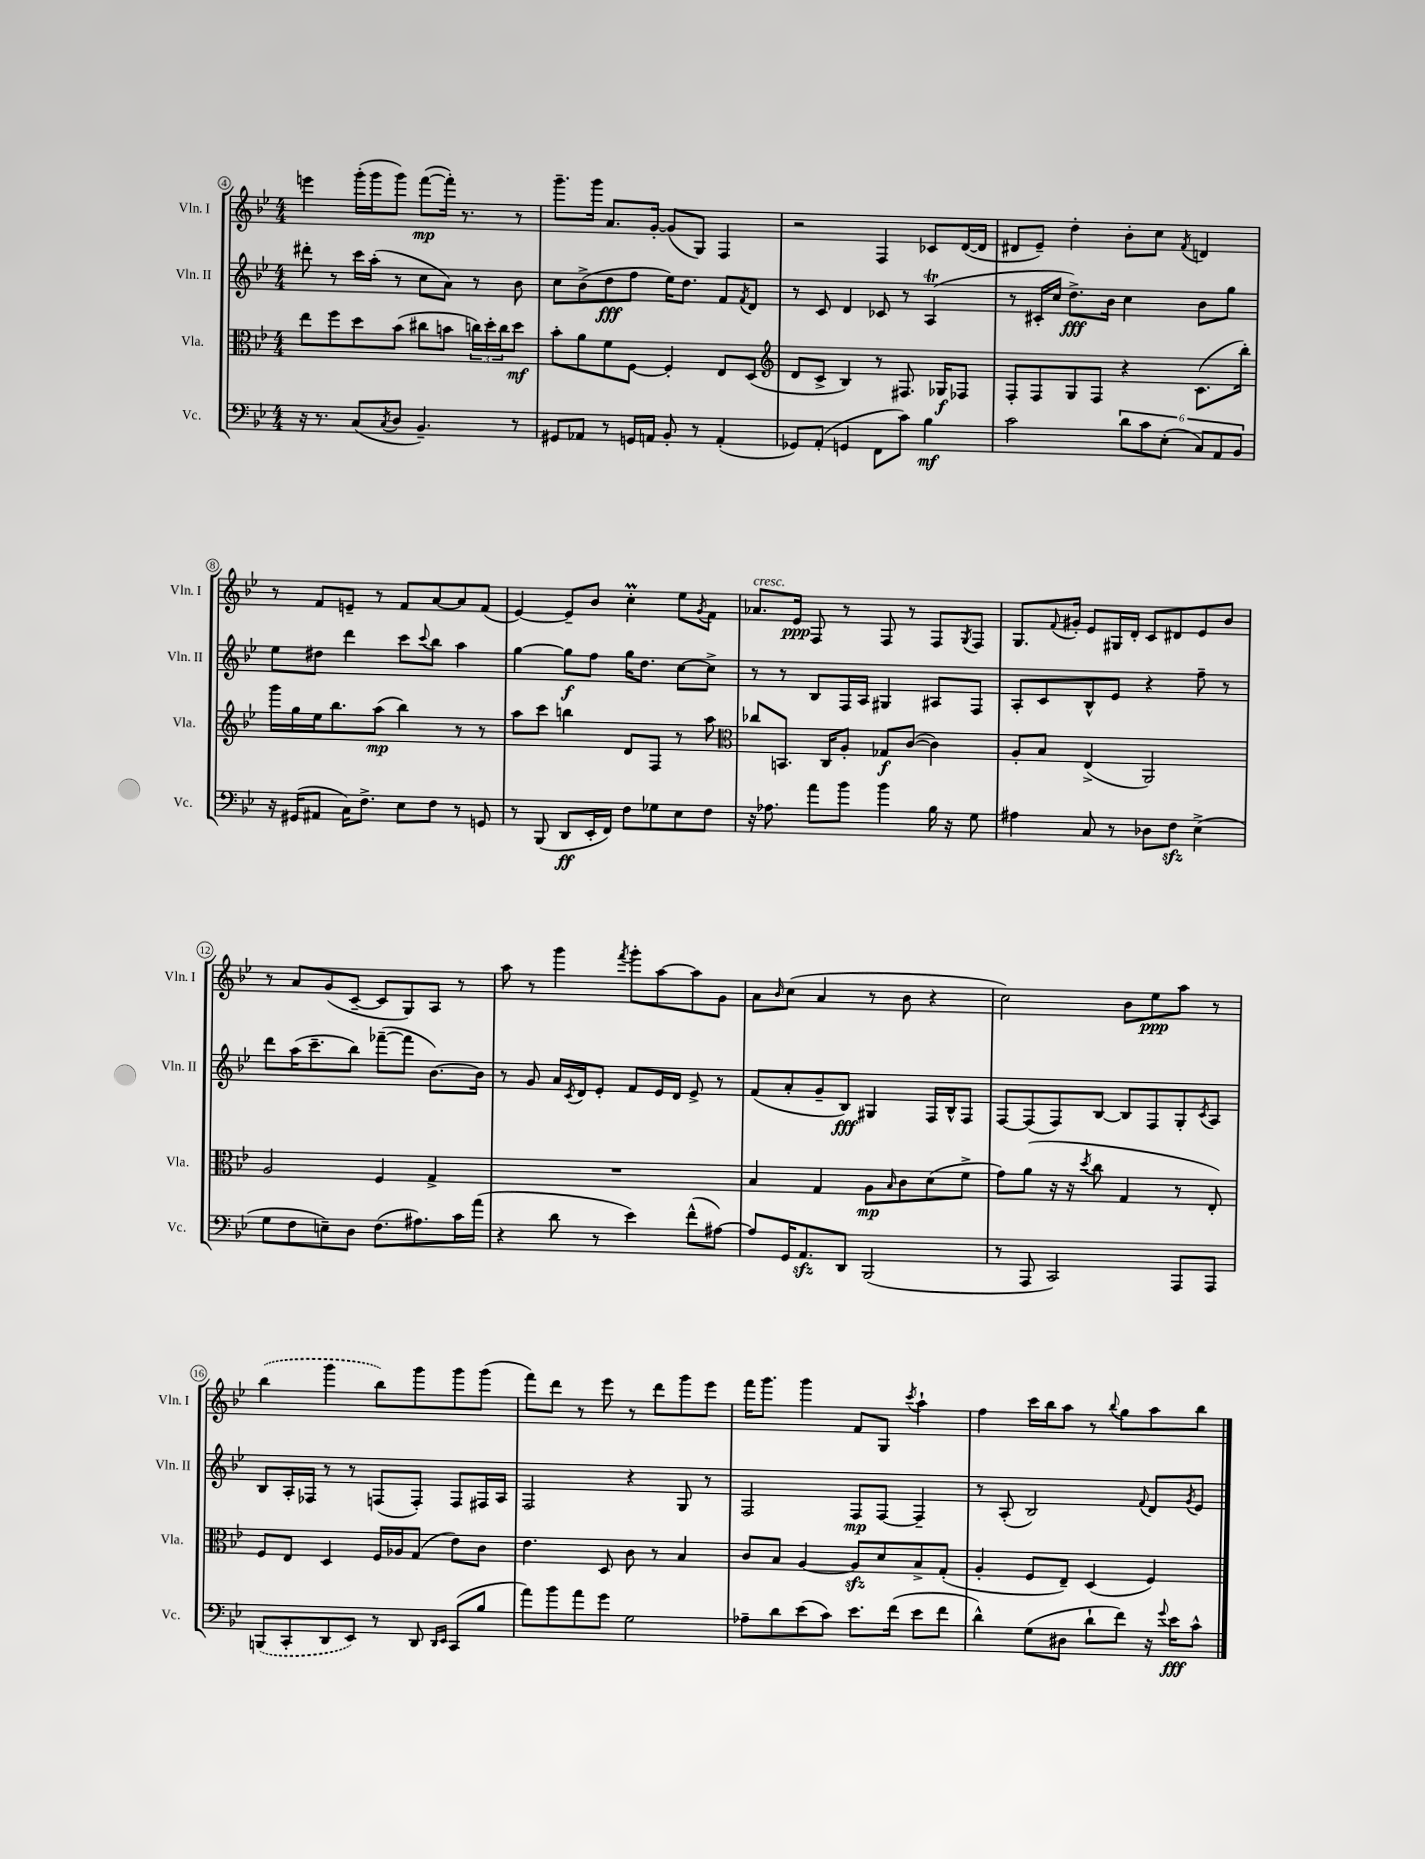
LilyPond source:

<<
\new StaffGroup <<
\new Staff = "s0" \with { instrumentName = "Vln. I" shortInstrumentName = "Vln. I" } {
    \clef treble \key bes \major \numericTimeSignature \time 4/4
    e'''4 g'''16-.( g'''16 g'''8) f'''8~\mp( f'''16-.) r8. r8 |
    g'''8.-- g'''16 a'8. g'16~-. g'8( g8) f4 |
    r2 f4 ces'8 d'16~( d'16 |
    dis'8 ees'8--) d''4-. bes'8-. c''8 \acciaccatura { f'8 } d'4 |
    r8 f'8 e'8-- r8 f'8 a'8~ a'8 f'8( |
    ees'4~) ees'8-- bes'8 c''4-.\prall ees''8 \acciaccatura { g'8 } f'8 |
    aes'8.^\markup { \italic "cresc." } ees'16\ppp f8 r8 f8 r8 f8 \acciaccatura { g8 } f8 |
    g8. \appoggiatura { f'8 } gis'16-. ees'8 gis16 d'16-. c'8 dis'8 ees'8 bes'8 |
    r8 a'8 g'8( c'8~-- c'8 g8) a8 r8 |
    a''8 r8 g'''4 \acciaccatura { f'''8 } g'''8-. a''8~ a''8 g'8 |
    a'8 \grace { bes'16 } c''8( a'4 r8 bes'8 r4 |
    c''2) bes'8 ees''8\ppp a''8 r8 |
    \once \slurDashed bes''4( g'''4 bes''8) g'''8 g'''8 g'''8( |
    f'''8) d'''8 r8 ees'''8 r8 d'''8 g'''8 ees'''8 |
    f'''16 g'''8. g'''4 f'8 g8 \acciaccatura { c'''8 } a''4-! |
    f''4 c'''16 bes''16 a''8 r8 \appoggiatura { bes''8 } g''8 a''8 bes''8 \bar "|." |
}
\new Staff = "s1" \with { instrumentName = "Vln. II" shortInstrumentName = "Vln. II" } {
    \clef treble \key bes \major \numericTimeSignature \time 4/4
    dis'''8-. r8 c'''16 a''16-.( r8 c''8 a'8) r8 bes'8 |
    c''8 bes'8->( d''8\fff f''8 ees''16) d''8. f'8 \acciaccatura { f'8 } d'8 |
    r8 c'8 d'4 ces'8 r8 a4\trill( |
    r8 cis'16-. c''16 d''8.->\fff) bes'16 c''4 bes'8 g''8 |
    ees''8 dis''8 d'''4 c'''8 \appoggiatura { c'''8 } bes''8 a''4 |
    g''4~ g''8\f f''8 g''16 d''8. c''8~ c''8-> |
    r8 r8 bes8 f16 a16 gis4 ais8 f8 |
    a8-. c'8 bes8-^ ees'8 r4 f''8-- r8 |
    d'''8 a''16( c'''8.-- bes''8) fes'''8~--( fes'''8 bes'8.~) bes'16 |
    r8 g'8 a'16 \acciaccatura { c'8 } d'16 ees'8-. f'8 ees'16 d'16 ees'8-> r8 |
    f'8( a'8-. g'8-- bes8\fff) gis4 f16 bes16-^ f8 |
    f8~ f8( f8) bes8~ bes8 f8 g8-. \acciaccatura { c'8 } a8 |
    bes8 a16-. fes16 r8 r8 f8( f8-.) f8 fis16 a16 |
    f2 r4 g8 r8 |
    f2 f8\mp f8~ f4-- |
    r8 a8-.( bes2) \appoggiatura { f'8 } d'8 \acciaccatura { g'8 } ees'8 \bar "|." |
}
\new Staff = "s2" \with { instrumentName = "Vla." shortInstrumentName = "Vla." } {
    \clef alto \key bes \major \numericTimeSignature \time 4/4
    ees''8 f''8 d''8 bes'8( cis''8 b'8 \tuplet 3/2 { c''16) d''16-. c''16 } d''8\mf |
    bes'8-. a'8 f'8 f8~ f4-. ees8 d8( |
    \clef treble d'8 c'8-> bes4) r8 fis8. ges16\f fes8 |
    f8-. f8 g8 f8 r4 c'8.( bes''16-.) |
    g'''16 g''16 ees''16 bes''8. a''8\mp( bes''4) r8 r8 |
    a''8 c'''8 b''4 d'8 f8 r8 a''8 |
    \clef alto ces''8 b,8. c16 a8-. ges8\f c'8~( c'4) |
    a8-. bes8 ees4->( a,2) |
    a2 f4 g4-> |
    R1 |
    bes4 g4 a8\mp \grace { bes16 } c'8 d'8( f'8-> |
    g'8) a'8( r16 r16 \acciaccatura { d''8 } c''8 g4 r8 ees8-.) |
    f8 ees8 d4 f16 aes16 g8( ees'8) c'8 |
    ees'4. d8 c'8 r8 bes4 |
    c'8 bes8 a4~ a8\sfz d'8 bes8-> g8-.( |
    a4-. f8 ees8--) d4( f4) \bar "|." |
}
\new Staff = "s3" \with { instrumentName = "Vc." shortInstrumentName = "Vc." } {
    \clef bass \key bes \major \numericTimeSignature \time 4/4
    r16 r8. c8( \acciaccatura { c8 } d8 bes,4.--) r8 |
    gis,8 aes,8 r8 g,16 a,16 bes,8-. r8 a,4-.( |
    ges,8) a,8-.( g,4 f,8 c'8) bes4\mf |
    c'2 \tuplet 6/4 { d'8 c'8 ees8-.( c8) a,8 bes,8 } |
    r16 gis,16( ais,8 c16) f8.-> ees8 f8 r8 g,8 |
    r8 bes,,8( d,8\ff ees,16-. f,16) f8 ges8 ees8 f8 |
    r16 aes8. a'8 bes'8 bes'4 bes16 r16 g8 |
    ais4 c8 r8 des8 f8\sfz ees4->( |
    g8 f8 e8--) d8 f8.( ais8.) c'16 a'16( |
    r4 d'8 r8 ees'4) f'8-^( ais8~) |
    ais8 g,16 a,8.\sfz d,8 bes,,2( |
    r8 a,,8 c,2) a,,8 a,,8 |
    \once \slurDashed b,,8( c,8-. d,8 ees,8) r8 d,8 \grace { d,16 ees,16 } c,8( bes8 |
    a'8) bes'8 a'8 g'8 g2 |
    aes8-- d'8 ees'8( c'8) ees'8. f'16( ees'8 f'8 |
    d'4-^) g8( dis8 d'8-! f'8) r16 \appoggiatura { g'8 } ees'16\fff c'8-^ \bar "|." |
}
>>
>>
\layout { \context { \Score currentBarNumber = #4 \override BarNumber.stencil = #(make-stencil-circler 0.1 0.3 ly:text-interface::print) } }
